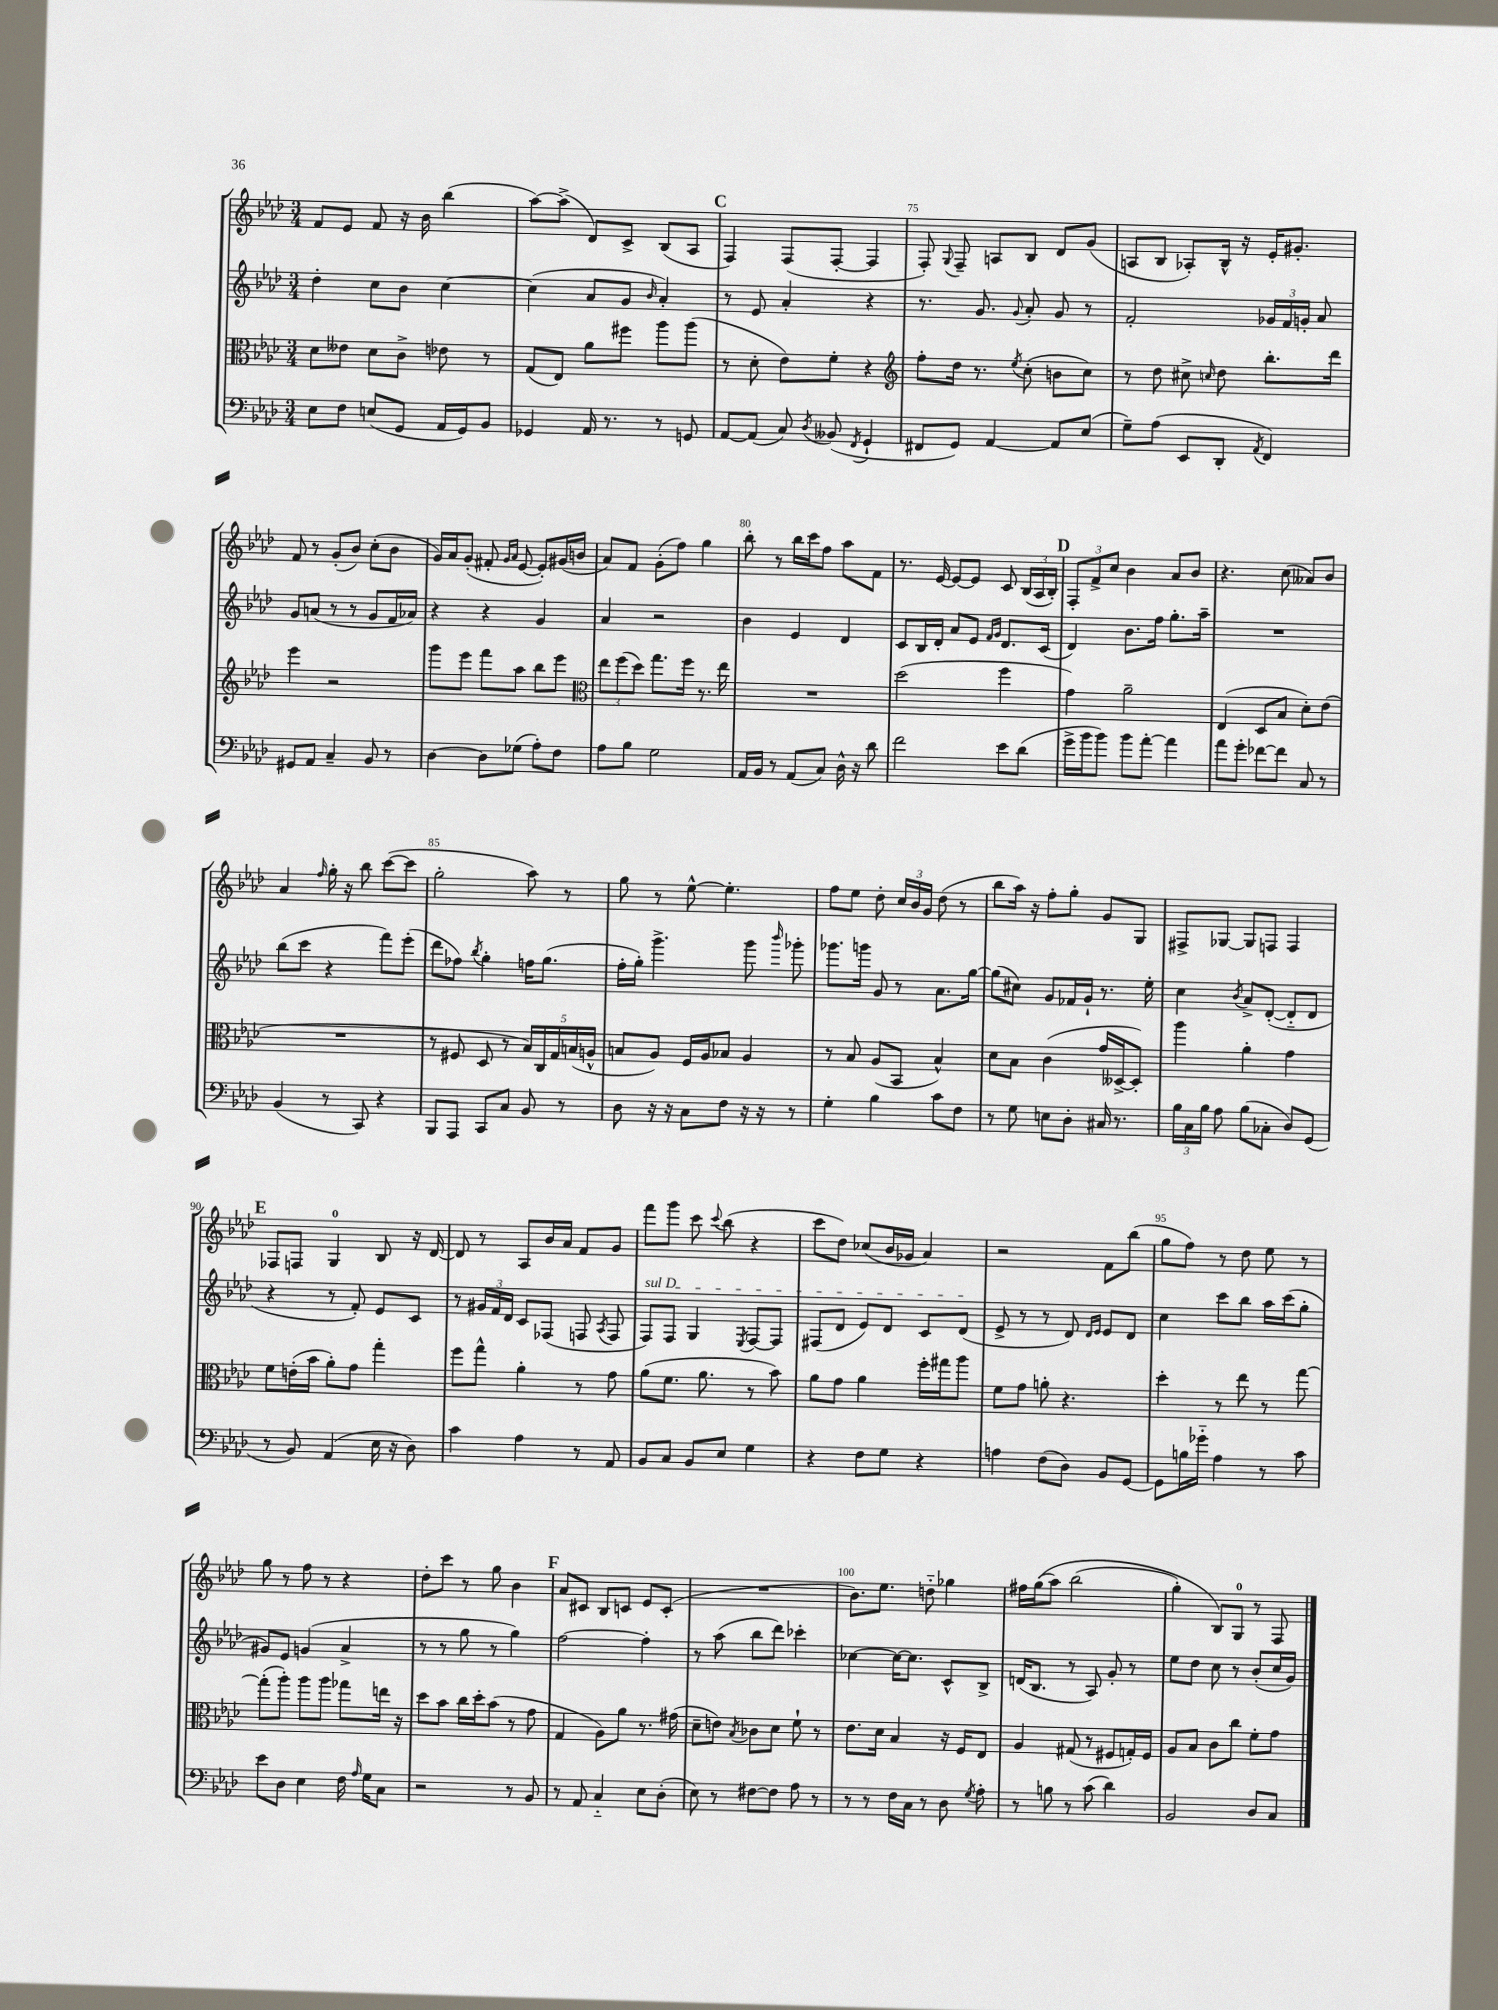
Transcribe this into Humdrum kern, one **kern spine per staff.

**kern	**kern	**kern	**kern
*staff4	*staff3	*staff2	*staff1
*clefF4	*clefC3	*clefG2	*clefG2
*k[b-e-a-d-]	*k[b-e-a-d-]	*k[b-e-a-d-]	*k[b-e-a-d-]
*M3/4	*M3/4	*M3/4	*M3/4
8E-	8d-	4dd-'	8f
8F	8e--	.	8e-
(8E	8d-	8cc	8f
8GG	8c^	8b-	16r
.	.	.	16b-
16AA-	8e-	[4cc	(4bb-
16GG)	.	.	.
8BB-	8r	.	.
=	=	=	=
4GG-	(8G	(4cc]	[8aa-)
.	8E-)	.	(8aa-^]
16AA-	8a-	8a-	8d-)
8.r	.	.	.
.	8ff#	8g	8c^
.	.	16qqb-	.
8r	8aa-	4a-')	(8B-
8GG	(8aa-	.	8A-
=	=	=	=
[8AA-	8r	8r	4F)
(8AA-]	8d-'	8e-	.
8C)	8e-)	4a-'	(8F
8qD-	.	.	.
(8BB--	8f'	.	[8F'
8qFF	.	.	.
4GG`	4r	4r	4F]
=	=	=	=
*	*clefG2	*	*
8FF#	8ff'	8.r	8F')
.	.	.	8qqG
8GG)	16dd-	.	8F~
.	8.r	8.g	.
[4AA-	.	.	8A
.	8qee-	8qqg	.
.	(8cc'	8a-'	8B-
8AA-]	8b	8g	8d-
(8E-	8cc)	8r	(8g
=	=	=	=
8G~)	8r	2f'	8A
(8A-	8dd-	.	8B-
8EE-	8cc#^	.	8A-')
.	16qqcc	.	.
8DD-'	8dd-	.	16B-^^
.	.	.	16r
8qAA-	.	.	.
4FF)	8.bb-'	24g-	16e-'
.	.	24f	.
.	.	.	8.g#'
.	.	24g'	.
.	.	8a-	.
.	16ddd-	.	.
=	=	=	=
8GG#	4eee-	8g	8f
8AA-	.	(8a	8r
4C~	2r	8r	(8g'
.	.	8r	8b-)
8BB-	.	8g	(8cc'
8r	.	16f	8b-
.	.	16a-)	.
=	=	=	=
[4D-	8ggg	4r	16g)
.	.	.	16a-
.	8eee-	.	(8g'
8D-]	8fff	4r	8f#'
.	.	.	16qqg
.	.	.	16qqa-
(8G-	8aa-	.	[8e-
8A-')	8bb-	4g	8e-'])
8F	8eee-	.	(16g#
.	.	.	16b
=	=	=	=
*	*clefC3	*	*
8A-	12ee-	4a-	8a-)
.	(12ff	.	.
8B-	.	.	8f
.	12dd-)	.	.
2G	8.gg	2r	(8g'
.	.	.	8ff)
.	16ff	.	.
.	8.r	.	4gg
.	16ee-	.	.
=	=	=	=
16AA-	2.r	4b-	8bb-'
16BB-	.	.	.
8r	.	.	8r
(8AA-	.	4e-	16bb-
.	.	.	16ccc
8C)	.	.	8ff
16D-^^	.	4d-	8aa-
16r	.	.	.
8d-	.	.	8f
=	=	=	=
2f	(2dd-	8c	8.r
.	.	16B-	.
.	.	16d-'	[16e-
.	.	8a-	8e-_
.	.	8e-	8e-]
.	.	16qqf	.
.	.	16qqg	.
8e-	4ff	8.d-	8c
(8d-	.	.	(24B-
.	.	.	24A-
.	.	(16c	.
.	.	.	24B-')
=	=	=	=
16g^	4g)	4d-)	12F'
16b-	.	.	.
.	.	.	12f^
8b-)	.	.	.
.	.	.	12cc
8b-	2a-~	8.b-	4b-
[8a-'	.	.	.
.	.	16ff	.
4a-]	.	8.gg'	8a-
.	.	.	8b-
.	.	16aa-~	.
=	=	=	=
8a-	(4E-	2.r	4.r
8g'	.	.	.
[8f-	8D-	.	.
8f-]	8B-	.	(8cc
8C	8d-')	.	8a--)
8r	(8e-	.	8b-
=	=	=	=
(4BB-	2.r	(8bb-	4a-
.	.	8ccc	.
.	.	.	16qqff
8r	.	4r	16gg'
.	.	.	16r
8CC)	.	.	8bb-
4r	.	8fff)	([8ccc
.	.	(8eee-'	8ccc]
=	=	=	=
8BBB-	8r	8ddd-	2gg'
8AAA-	8F#	8ff-)	.
.	.	8qbb-	.
8CC	8D-	4gg'	.
8C	8r	.	.
8BB-	20B-)	16ff	8aa-)
.	20C	.	.
.	.	(8.gg	.
.	20G	.	.
8r	.	.	8r
.	(20B	.	.
.	20A^^	.	.
=	=	=	=
8D-	8B	16ff'	8gg
.	.	16gg')	.
16r	8A-)	4.ggg^	8r
16r	.	.	.
8C	16F	.	[8ee-^^
.	16A-	.	.
8F	8B-	.	4.ee-']
16r	4A-	8ggg	.
16r	.	.	.
.	.	16qqbbb-	.
8r	.	8ggg-'	.
=	=	=	=
4G'	8r	8.ggg-	8ff
.	8B-	.	8ee-
.	.	16ggg	.
4B-	(8A-	8g	8dd-'
.	8BB-	8r	24cc
.	.	.	24b-
.	.	.	24g
8c	4B-^^)	8.a-	(8dd-
8F	.	.	8r
.	.	[16gg	.
=	=	=	=
8r	8d-	(8gg]	8bb-
8G	8B-	8cc#)	16aa-)
.	.	.	16r
8E	(4c	8g	8ff'
8D-'	.	16f-	8gg'
.	.	16g`	.
16C#	16g	8.r	8g
8.r	[16D--^	.	.
.	8D--'])	.	8G
.	.	16ee-'	.
=	=	=	=
24B-	4aa-	4cc	8F#^
24C	.	.	.
24B-	.	.	.
8A-	.	.	[8G-
.	.	8qb-	.
(8B-	4a-'	8a-^	8G-]
8C-'	.	([8d-'	8F
8D-)	4g	8d-'~]	4F
(8GG	.	8d-	.
=	=	=	=
8r	8f	4r	8F-
8BB-)	(16e'	.	8F
.	16b-	.	.
(4AA-	8a-')	8r	4G
.	8g	8f')	.
16E-	4gg'	8e-	8B-
16r	.	.	.
8D-)	.	8c	16r
.	.	.	[16d-
=	=	=	=
4c	8ff	8r	8d-]
.	8gg^^	24g#	8r
.	.	24f	.
.	.	24d-	.
4A-	4a-'	8c	8A-
.	.	(8F-	16b-
.	.	.	16a-
8r	8r	8F	8f
.	.	8qA-	.
8AA-	8g	8F	8g
=	=	=	=
8BB-	(8a-	8F)	8fff
8C	8.f	8F	8ggg
8BB-	.	4G	8ccc
.	8.a-	.	.
.	.	.	8qqccc
8E-	.	.	(8bb-
.	.	8qE-	.
4G	8r	[8F	4r
.	8b-)	8F]	.
=	=	=	=
4r	8a-	(8F#	8ccc
.	8g	8d-	8dd-)
8F	4a-	8e-)	(8cc-
8G	.	8d-	16b-
.	.	.	16g-
4r	16ff'	8c	4a-)
.	16gg#	.	.
.	8aa-	(8d-	.
=	=	=	=
4A	8f	8e-^	2r
.	8g	8r	.
(8F	8a'	8r	.
8D-)	4.r	8d-)	.
.	.	16qqd-	.
.	.	16qqe-	.
8BB-	.	8e-	8f
[8GG	.	8d-	(8bb-
=	=	=	=
8GG]	4dd-'	4cc	8gg
16B	.	.	8ff)
16g-'~	.	.	.
4A-	8r	8ccc	8r
.	8ee-	8bb-	8dd-
8r	8r	16aa-	8ee-
.	.	(16ccc	.
8c	[8gg	8gg'	8r
=	=	=	=
8e-	(8gg']	8g#)	8gg
8D-	8aa-')	8e-	8r
4E-	8aa-	(4g	8ff
.	8aa-	.	8r
16F	8gg-	4a-^	4r
16qqA-	.	.	.
16G	.	.	.
8C	16ee	.	.
.	16r	.	.
=	=	=	=
2r	8dd-	8r	8dd-'
.	8b-	8r	8ccc
.	16cc	8gg	8r
.	16dd-'	.	.
.	(8b-	8r	8gg
8r	8r	4gg)	4b-
8BB-	8g	.	.
=	=	=	=
8r	4G	[2ff	8a-
8AA-	.	.	8c#
4C'~	8A-)	.	8B-
.	8a-	.	8c
8E-	8.r	4ff']	8e-
(8D-'	.	.	(8c'
.	(16g#	.	.
=	=	=	=
8E-)	8d-~	8r	2.r
8r	8e)	(8aa-	.
.	8qB-	.	.
[8F#	8c-	8bb-	.
8F#]	8d-	8ddd-)	.
8A-	8f`	4ccc-'	.
8r	8r	.	.
=	=	=	=
8r	8.e-	[4cc-	8.b-)
8r	.	.	.
.	16d-	.	8.ee-
16F	4B-	16cc-_	.
16C	.	8.cc-]	.
8r	.	.	8dd'~
8D-	16r	8c^^	4gg-
.	16F	.	.
8qG	.	.	.
8A-'	8E-	8B-^	.
=	=	=	=
8r	4A-	(16d	16ff#
.	.	8.B-	&((16gg
8B	.	.	8aa-)
8r	(8G#	8r	(2bb-
(8c	8r	8A-)	.
4d-)	8F#	8g'	.
.	16G')	8r	.
.	16F#	.	.
=	=	=	=
2BB-	8A-	8ee-	4gg')
.	8B-	8dd-	.
.	8c	8cc	8B-&)
.	8cc	8r	8G
8D-	8f'	(8b-'	8r
8C	8g	16cc	8F
.	.	16g)	.
==	==	==	==
*-	*-	*-	*-
